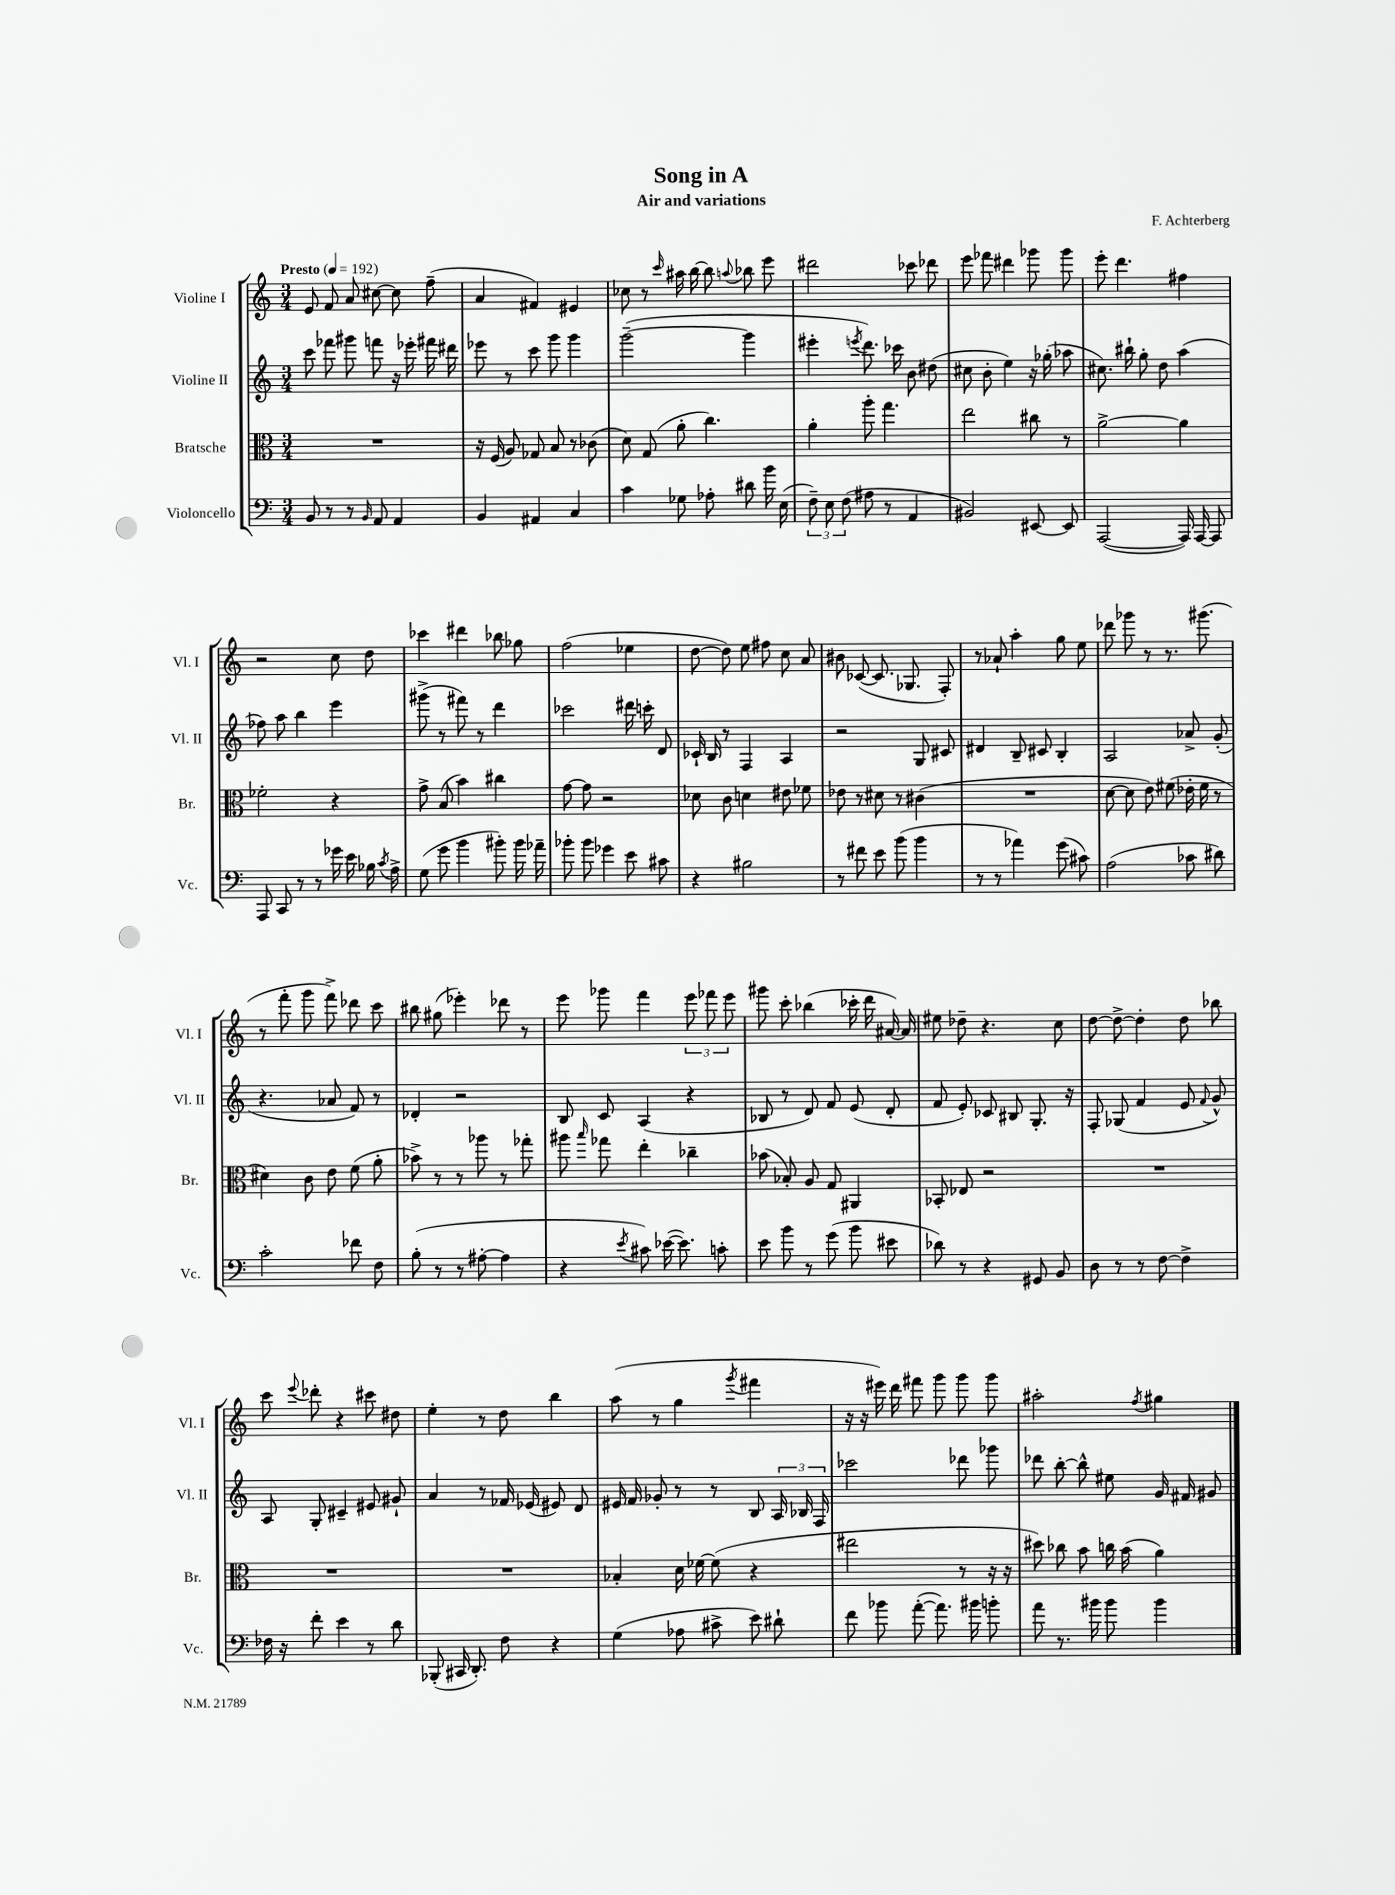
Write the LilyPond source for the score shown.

\header { title = "Song in A" composer = "F. Achterberg" subtitle = "Air and variations" }
<<
\new StaffGroup <<
\new Staff = "s0" \with { instrumentName = "Violine I" shortInstrumentName = "Vl. I" } {
    \clef treble \key c \major \numericTimeSignature \time 3/4 \tempo "Presto" 4 = 192
    \autoBeamOff e'8 f'8 a'8 cis''8~ cis''8 f''8--( |
    a'4 fis'4) eis'4 |
    ces''8 r8 \grace { c'''16 } ais''16 b''16~ b''8 \appoggiatura { a''8 } bes''8 e'''8 |
    dis'''2 ces'''8 des'''8 |
    e'''8 fes'''8 dis'''4 ges'''8 ges'''8 |
    e'''8-. d'''4. fis''4 |
    r2 c''8 d''8 |
    ces'''4 dis'''4 bes''8 ges''8 |
    f''2( ees''4 |
    d''8~ d''8) e''8 fis''8 c''8 a'8 |
    bis'8 ces'8~( ces'8. ges8. f8-.) |
    r8 aes'8-! a''4-. g''8 e''8 |
    des'''8 ges'''8 r8 r8. gis'''8.( |
    r8 f'''8-. g'''8 f'''8->) des'''8 c'''8 |
    bis''8 gis''8( ees'''4-.) des'''8 r8 |
    e'''8 ges'''8 f'''4 \tuplet 3/2 { e'''8 fes'''8 e'''8 } |
    gis'''8 c'''8-. bes''4( ces'''16-. d'''16 ais'16~) ais'16 |
    eis''8 des''8-- r4. c''8 |
    d''8~ d''8~-> d''4-. d''8 bes''8 |
    c'''8 \appoggiatura { e'''8 } des'''8-. r4 cis'''8 dis''8 |
    e''4-. r8 d''8 b''4 |
    a''8( r8 g''4 \acciaccatura { g'''8 } fis'''4 |
    r16 r16 eis'''16) d'''16 fis'''8 g'''8 g'''8 g'''8 |
    ais''2-. \acciaccatura { f''8 } gis''4 \bar "|." |
}
\new Staff = "s1" \with { instrumentName = "Violine II" shortInstrumentName = "Vl. II" } {
    \clef treble \key c \major \numericTimeSignature \time 3/4
    \autoBeamOff c'''8 fes'''8 gis'''8 f'''8 r16 ees'''16-. fis'''16 dis'''16 |
    ees'''8 r8 c'''8 g'''8 g'''4 |
    g'''2~--( g'''4 |
    eis'''4-. \acciaccatura { e'''8 } d'''8.) ces'''16 b'8 dis''8( |
    cis''8 b'8-. e''4) r16 ges''16-.( aes''8 |
    cis''8.) bis''16-! g''8-. d''8 a''4( |
    fes''8) a''8 b''4 e'''4 |
    gis'''8->( r8 fis'''8) r8 d'''4 |
    ces'''2 dis'''16 c'''16-. d'8 |
    ces'16-! b16 r8 f4 a4 |
    r2 g8 cis'8 |
    dis'4 b8-- cis'8 b4-. |
    a2 aes'8-> g'8-.( |
    r4. aes'8 f'8) r8 |
    des'4-. r2 |
    b8 c'8 a4( r4 |
    bes8 r8 d'8) f'8 e'8( d'8-. |
    f'8 e'8-.) ces'8 bis8 g8.-. r16 |
    f8-. ges8( f'4 e'8 \appoggiatura { f'8 } g'8-^) |
    a8 g8-. cis'4-- eis'8 gis'8-! |
    a'4 r8 fes'16 ees'16( eis'8) d'8 |
    eis'16 f'16 ges'8-. r8 r8 b8 \tuplet 3/2 { a16 bes16 f16 } |
    ces'''2 des'''8 ges'''8 |
    des'''8 b''8~-. b''8-^ eis''8 g'16 fis'16 gis'8 \bar "|." |
}
\new Staff = "s2" \with { instrumentName = "Bratsche" shortInstrumentName = "Br." } {
    \clef alto \key c \major \numericTimeSignature \time 3/4
    \autoBeamOff R2. |
    r16 f16( a8) ges8 b8 r8 ces'8( |
    d'8) g8( a'8-. c''4.) |
    a'4-. a''8-. g''4. |
    e''2 cis''8 r8 |
    a'2~-> a'4 |
    fes'2-. r4 |
    g'8-> b8( b'4) cis''4 |
    g'8~ g'8 r2 |
    des'8 c'8 d'4 eis'8 fes'8 |
    ees'8 r8 dis'8 r8 cis'4( |
    R2. |
    d'8~ d'8 e'8) fis'8( ees'16-. fis'16 r8 |
    dis'4) c'8 e'8 f'8( a'8-. |
    bes'8->) r8 r8 aes''8 r8 ges''8-. |
    ais''8 \grace { b''16 } ges''8 e''4-. ces''4-- |
    bes'8( bes8-.) a8 g8 ais,4 |
    bes,8-. ees8 r2 |
    R2. |
    R2. |
    R2. |
    bes4-. d'16 fes'16~ fes'8( r4 |
    eis''2 r8 r16 r16 |
    dis''8) ces''8 b'8 c''16 b'16( a'4) \bar "|." |
}
\new Staff = "s3" \with { instrumentName = "Violoncello" shortInstrumentName = "Vc." } {
    \clef bass \key c \major \numericTimeSignature \time 3/4
    \autoBeamOff b,8 r8 r8 \grace { b,16 } a,8 a,4 |
    b,4 ais,4 c4 |
    c'4 ges8 aes8-. dis'8 b'16 e16( |
    \tuplet 3/2 { f8--) e8 f8( } ais8 r8 a,4 |
    bis,2) eis,8~ eis,8 |
    a,,2~( a,,16) a,,16~ a,,8 |
    a,,8 c,8 r8 r8 ges'16 e'16 bes16 \acciaccatura { c'8 } a16-> |
    g8( g'8 b'4 bis'8-.) bis'16 aes'16-- |
    bes'8-. bes'8 ges'4 e'8 cis'8 |
    r4 bis2 |
    r8 fis'8 e'8 b'8( b'4 |
    r8 r8 aes'4) g'8( cis'8) |
    a2( ces'8 dis'8) |
    c'2-. fes'8 f8 |
    b8-.( r8 r8 ais8~-. ais4 |
    r4 \acciaccatura { e'8 } cis'8) ees'16~( ees'8.) c'8-. |
    e'8 b'8 r8 g'8( b'8 eis'8 |
    des'8) r8 r4 gis,8 b,8 |
    d8 r8 r8 f8~ f4-> |
    fes16 r16 f'8-. e'4 r8 d'8 |
    bes,,8-.( cis,16 d,8.-.) f8 r4 |
    g4( aes8 cis'8-> e'8) dis'8-! |
    f'8 bes'8 a'8~-.( a'8.) bis'16 b'8-. |
    a'8 r8. bis'16 bis'8 bis'4 \bar "|." |
}
>>
>>
\layout { \context { \Score \remove "Bar_number_engraver" } }
